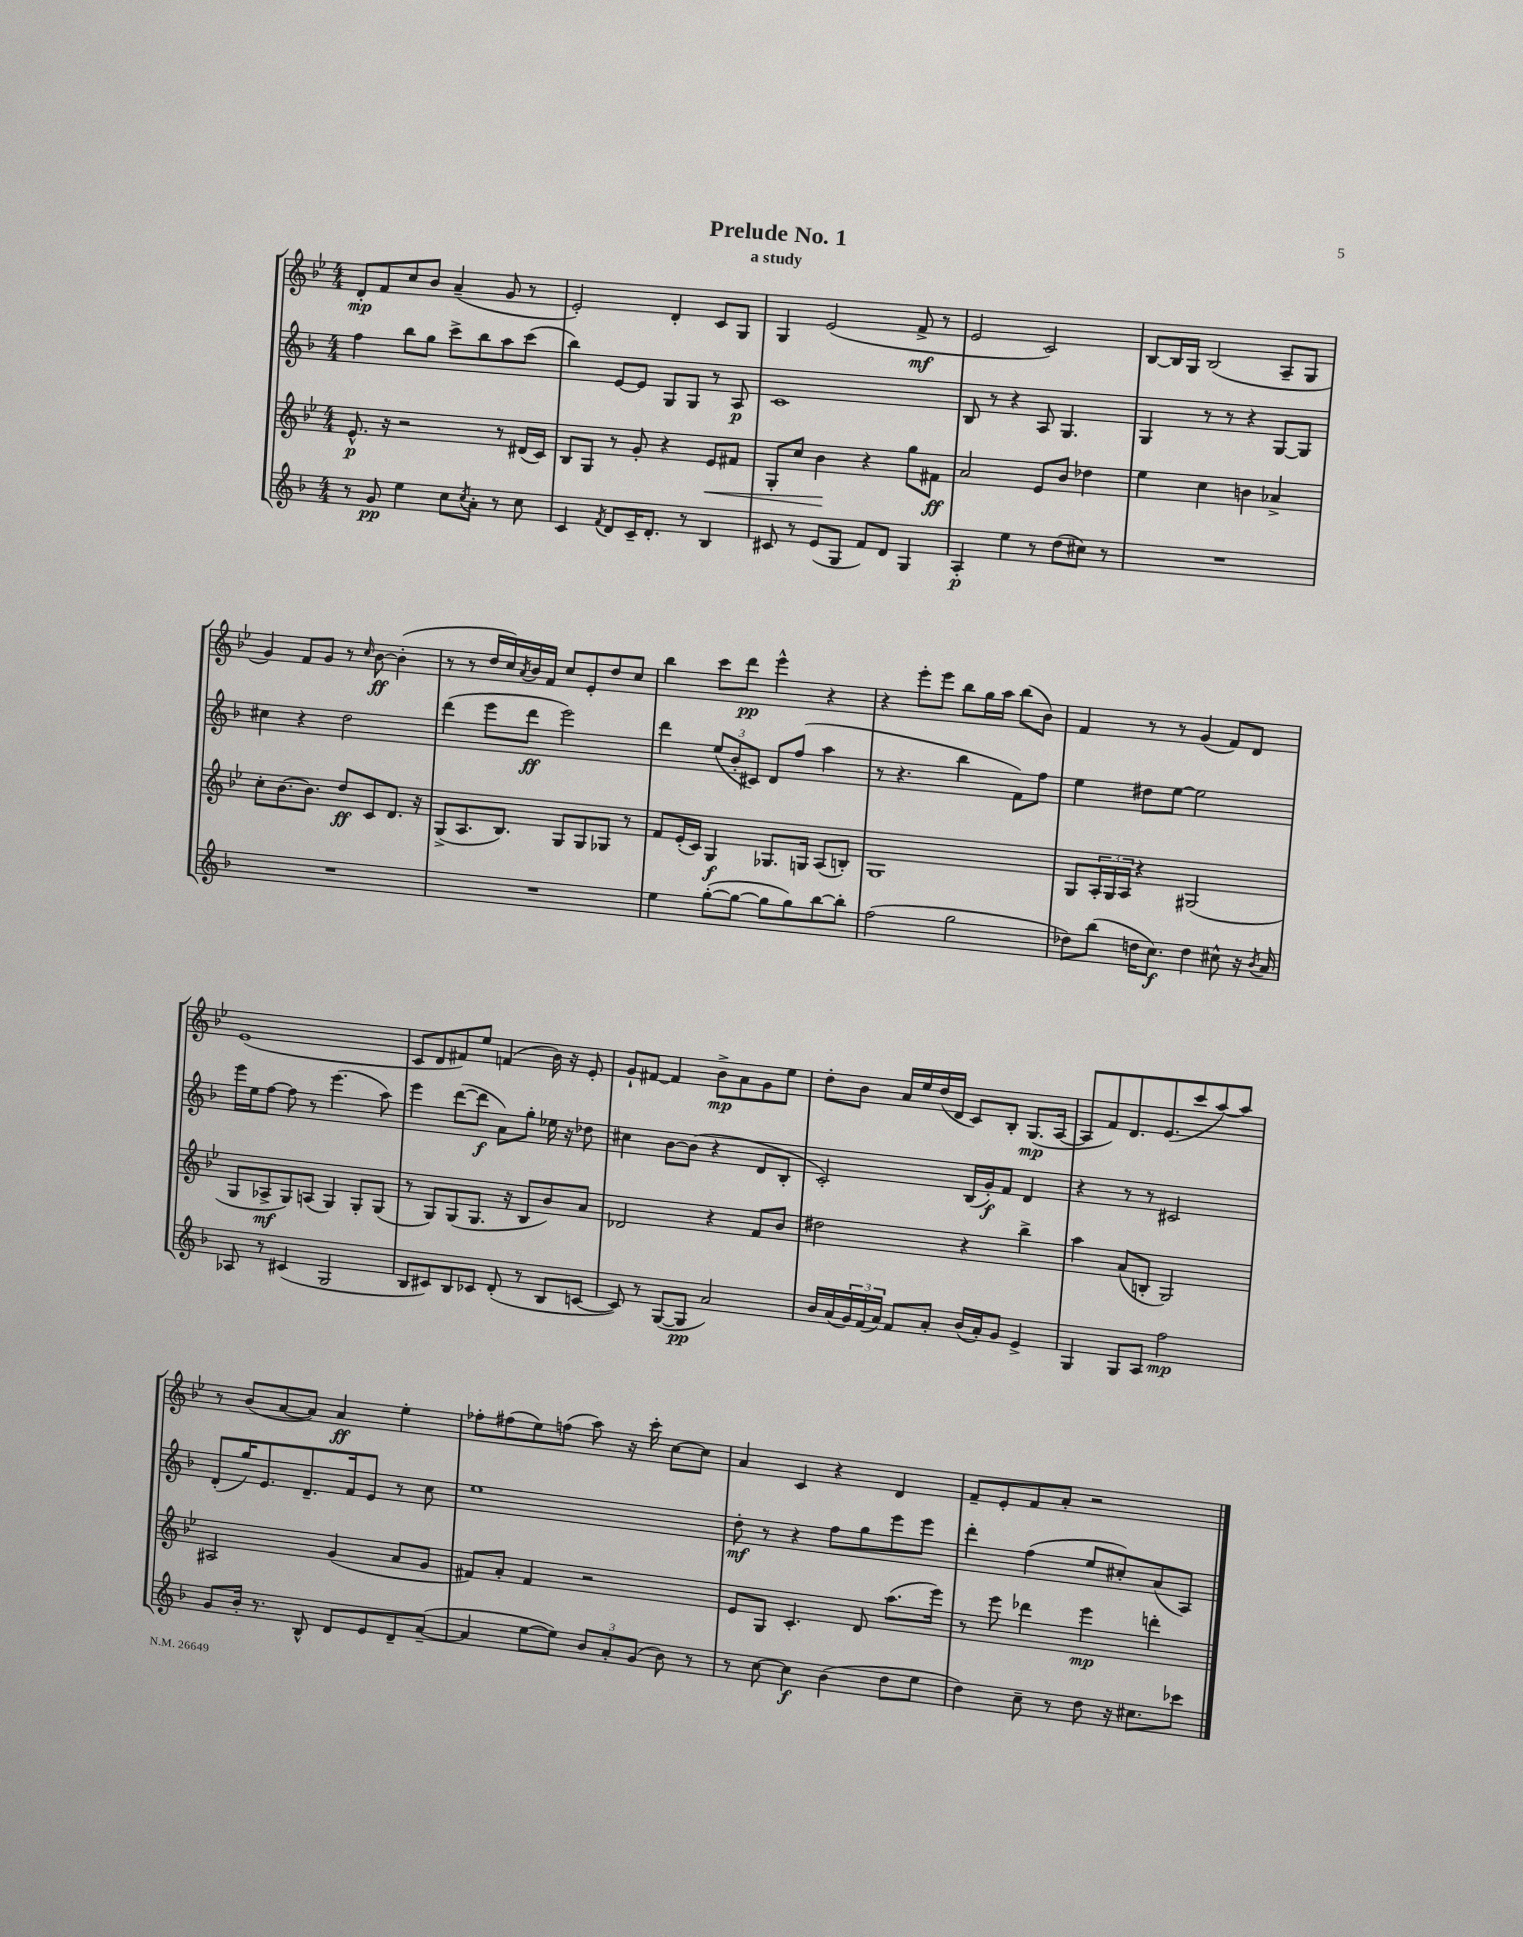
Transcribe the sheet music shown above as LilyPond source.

\header { title = "Prelude No. 1" subtitle = "a study" }
<<
\new StaffGroup <<
\new Staff = "s0" {
    \clef treble \key bes \major \numericTimeSignature \time 4/4
    d'8-.\mp f'8 c''8 bes'8 a'4--( g'8 r8 |
    ees'2-.) d'4-. c'8 g8 |
    g4 ees'2( f'8->\mf r8 |
    ees'2 c'2) |
    bes8~ bes16 g16 bes2( a8-- g8 |
    g'4) f'8 g'8 r8 \grace { c''16 } bes'8~\ff bes'4-.( |
    r8 r8 d''16 c''16) \acciaccatura { a'8 } bes'16 f'16 c''8 ees'8-. d''8 c''8 |
    bes''4 c'''8 d'''8\pp ees'''4-^ r4 |
    r4 ees'''8-. ees'''8 bes''8 g''16 a''16 bes''8( bes'8) |
    f'4 r8 r8 g'4( f'8) d'8 |
    ees'1( |
    c'8 d'8 fis'8) ees''8 f'4( bes'16) r16 ees'8-. |
    g'8-! fis'8~ fis'4 bes'8->\mp a'8 g'8 ees''8 |
    d''8-. bes'8 a'16 ees''16 d''16( d'16 c'8) bes8-. g8.\mp( a16~ |
    a8 f'8) d'8. ees'8.( c'''8 a''8~) a''8 |
    r8 bes'8( a'8~ a'8) a'4\ff ees''4-. |
    fes''8-. fis''8( ees''8) f''8( a''8) r16 c'''16-. c''8~ c''8 |
    a'4 c'4 r4 d'4 |
    f'8-- ees'8-. f'8 a'8-. r2 \bar "|." |
}
\new Staff = "s1" {
    \clef treble \key f \major \numericTimeSignature \time 4/4
    f''4 bes''8 g''8 c'''8-> bes''8 a''8 c'''8( |
    bes''4) e'8~ e'8 g8 g8 r8 a8\p |
    c'1 |
    bes8 r8 r4 a8 g4. |
    g4 r8 r8 r4 g8~ g8 |
    cis''4 r4 d''2 |
    d'''4( e'''8 d'''8\ff e'''2) |
    d'''4 \tuplet 3/2 { e''8( bes'8-. cis'8) } d'8 f''8( a''4 |
    r8 r4. bes''4 f'8) f''8 |
    e''4 dis''8 e''8~ e''2 |
    e'''16 e''16 f''8~ f''8 r8 e'''4.( a''8) |
    e'''4 d'''8~( d'''8\f a'8) g''8-. ees''16 r16 des''8 |
    cis''4 bes'8~ bes'8( r4 d'8 bes8-. |
    c'2-.) bes16( g'16-.\f) f'8 d'4 |
    r4 r8 r8 cis'2 |
    d'8-.( g''16) e'8. d'8.-- f'16 e'8 r8 c''8 |
    e''1 |
    d''8-.\mf r8 r4 f''8 g''8 e'''8 e'''8 |
    d'''4-. f''4( e''8 cis''8-.) a'8( a8) \bar "|." |
}
\new Staff = "s2" {
    \clef treble \key bes \major \numericTimeSignature \time 4/4
    ees'8.-^\p r16 r2 r8 dis'16( c'16) |
    bes8 g8 r8 g'8-. r4 ees'8\< fis'8 |
    g8-. c''8 bes'4\! r4 g''8 fis'8\ff |
    a'2 ees'8 bes'8 des''4 |
    ees''4 c''4 b'4 aes'4-> |
    c''8-. bes'8.~ bes'8. d''8\ff c'8 d'8. r16 |
    g8->( a8. bes8.) g8 g8 ges8 r8 |
    f'8 ees'16-.( c'16) g4\f ges8. g16 a8( b8-.) |
    g1 |
    g8 \tuplet 3/2 { a16-. g16 a16 } r4 gis2( |
    g8 aes8->\mf g8) a8( g4) g8-. g8( |
    r8 g8) g8( g8. r16 bes8 bes'8) a'8 |
    des'2 r4 f'8 bes'8 |
    dis''2 r4 bes''4-> |
    a''4 a'8( b8-. g2) |
    ais2 g'4( a'8 g'8 |
    fis'8) a'8-. fis'4 r2 |
    ees'8 g8 c'4.-. d'8 a''8.( ees'''16) |
    r8 ees'''8 des'''4 ees'''4\mp d'''4-. \bar "|." |
}
\new Staff = "s3" {
    \clef treble \key f \major \numericTimeSignature \time 4/4
    r8 g'8\pp e''4 c''8 \acciaccatura { c''8 } a'8-. r8 c''8 |
    c'4 \acciaccatura { f'8 } d'8 c'16-- d'8.-. r8 bes4 |
    cis'8 r8 e'8( g8 f'8) d'8 g4 |
    a4-.\p e''4 r8 d''8( cis''8) r8 |
    R1 |
    R1 |
    R1 |
    e''4 g''8~-.( g''8~ g''8 g''8) bes''8~ bes''8-. |
    f''2( g''2 |
    des''8) bes''8( d''16 c''8.\f) d''4 cis''8-^ r16 \acciaccatura { bes'8 } a'16 |
    aes8 r8 cis'4( g2 |
    bes8 cis'8) bes8 ces'8 d'8-.( r8 bes8 c'8~ |
    c'8) r8 g8~( g8\pp a'2) |
    bes'16 a'16( \tuplet 3/2 { g'16) f'16( a'16) } f'8 a'8-. bes'16( a'16-.) g'8 e'4-> |
    g4 g8 a8 f''2\mp |
    g'8 bes'16-. r8. bes8-^ d'8 e'8 d'8-- a'8~--( |
    a'4 e''8~ e''8) \tuplet 3/2 { bes'8 a'8-. g'8( } bes'8) r8 |
    r8 c''8~ c''4\f bes'4( d''8 e''8 |
    d''4) c''8-- r8 d''8 r16 cis''8. ces'''8 \bar "|." |
}
>>
>>
\layout { \context { \Score \remove "Bar_number_engraver" } }
